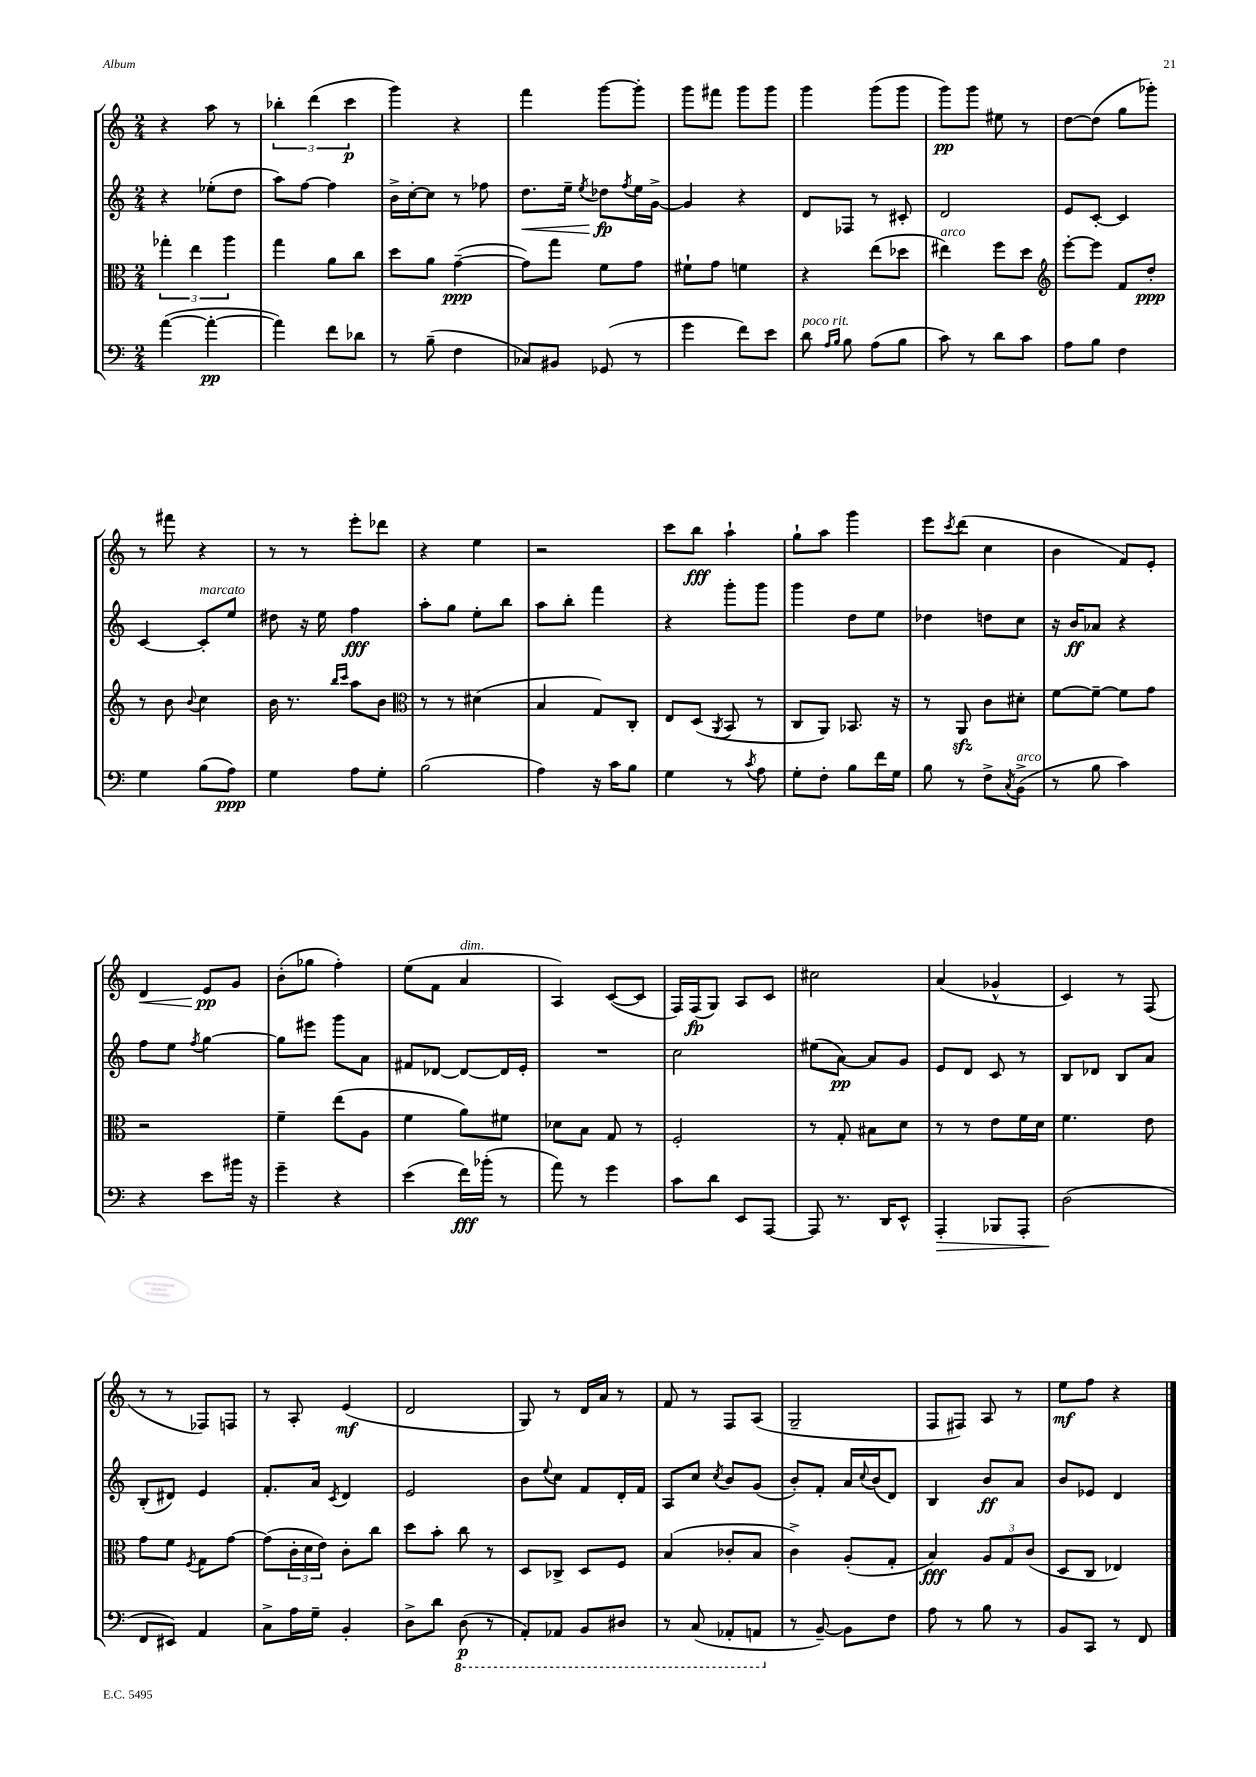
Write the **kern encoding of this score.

**kern	**dynam	**kern	**dynam	**kern	**dynam	**kern	**dynam
*part4	*part4	*part3	*part3	*part2	*part2	*part1	*part1
*staff4	*staff4	*staff3	*staff3	*staff2	*staff2	*staff1	*staff1
*clefF4	*	*clefC3	*	*clefG2	*	*clefG2	*
*k[]	*	*k[]	*	*k[]	*	*k[]	*
*M2/4	*	*M2/4	*	*M2/4	*	*M2/4	*
=20	=20	=20	=20	=20	=20	=20	=20
([4a\	.	6gg-X'\	.	4r	.	4r	.
.	.	6ee\	.	.	.	.	.
4a'\_	pp	.	.	(8ee-X'\L	.	8aa\	.
.	.	6aa\	.	.	.	.	.
.	.	.	.	8dd\J	.	8r	.
=21	=21	=21	=21	=21	=21	=21	=21
4a\])	.	4gg\	.	8aa\L)	.	6bb-X'\	.
.	.	.	.	[8ff\J	.	.	.
.	.	.	.	.	.	(6ddd\	.
8f\L	.	8a\L	.	4ff\]	.	.	.
.	.	.	.	.	.	6ccc\	p
8d-X\J	.	8cc\J	.	.	.	.	.
=22	=22	=22	=22	=22	=22	=22	=22
8r	.	8dd\L	.	16b^\LL	.	4ggg\)	.
.	.	.	.	[16cc'\J	.	.	.
(8B~\	.	8a\J	.	8cc\J]	.	.	.
4F\	.	([4g~\	ppp	8r	.	4r	.
.	.	.	.	8ff-X\	.	.	.
=23	=23	=23	=23	=23	=23	=23	=23
!	!	!	!	!	!LO:HP:b	!	!
8C-X/L)	.	8g\L])	.	8.dd\L	<	4fff\	.
8BB#X/J	.	8gg\J	.	.	.	.	.
.	.	.	.	16ee~\Jk	.	.	.
.	.	.	.	8qee/	.	.	.
(8GG-X/	.	8f\L	.	8dd-X\L	fp	[8ggg\L	.
.	.	.	.	8qff/	.	.	.
8r	.	8g\J	.	16ee\L	[	8ggg'\J]	.
.	.	.	.	[16g^\JJ	.	.	.
=24	=24	=24	=24	=24	=24	=24	=24
4g\	.	8f#X`\L	.	4g/]	.	8ggg\L	.
.	.	8g\J	.	.	.	8fff#X\J	.
8f\L)	.	4fn\	.	4r	.	8ggg\L	.
8e\J	.	.	.	.	.	8ggg\J	.
=25	=25	=25	=25	=25	=25	=25	=25
!LO:TX:a:i:t=poco rit.	!	!	!	!	!	!	!
8d\	.	4r	.	8d/L	.	4ggg\	.
16qqA/LL	.	.	.	.	.	.	.
16qqB/JJ	.	.	.	.	.	.	.
8B\	.	.	.	8F-X/J	.	.	.
(8A\L	.	(8ee\L	.	8r	.	(8ggg\L	.
8B\J	.	8dd-X\J	.	8c#X'/	.	8ggg\J	.
=26	=26	=26	=26	=26	=26	=26	=26
!	!	!LO:TX:a:i:t=arco	!	!	!	!	!
8c\)	.	4ee#X\)	.	2d/	.	8ggg\L)	pp
8r	.	.	.	.	.	8ggg\J	.
8d\L	.	8ff\L	.	.	.	8ee#X\	.
8c\J	.	8dd\J	.	.	.	8r	.
=27	=27	=27	=27	=27	=27	=27	=27
*	*	*clefG2	*	*	*	*	*
8A\L	.	[8eee'\L	.	8e/L	.	[8dd\L	.
8B\J	.	8eee\J]	.	[8c'/J	.	(8dd\J]	.
4F\	.	8f/L	.	4c/]	.	8gg\L	.
.	.	8dd'/J	ppp	.	.	8ggg-X'\J)	.
!!LO:LB:g=z
=28	=28	=28	=28	=28	=28	=28	=28
4G\	.	8r	.	[4c/	.	8r	.
.	.	8b\	.	.	.	8fff#X\	.
.	.	8qqb/	.	.	.	.	.
!	!	!	!	!LO:TX:a:i:t=marcato	!	!	!
(8B\L	.	4cc\	.	8c'/L]	.	4r	.
8A\J)	ppp	.	.	8ee/J	.	.	.
=29	=29	=29	=29	=29	=29	=29	=29
4G\	.	16b\	.	8dd#X\	.	8r	.
.	.	8.r	.	.	.	.	.
.	.	.	.	16r	.	8r	.
.	.	.	.	16ee\	.	.	.
.	.	16qqbb/LL	.	.	.	.	.
.	.	16qqccc/JJ	.	.	.	.	.
8A\L	.	8aa\L	.	4ff\	fff	8eee'\L	.
8G'\J	.	8b\J	.	.	.	8ddd-X\J	.
=30	=30	=30	=30	=30	=30	=30	=30
*	*	*clefC3	*	*	*	*	*
(2B\	.	8r	.	8aa'\L	.	4r	.
.	.	8r	.	8gg\J	.	.	.
.	.	(4d#X\	.	8ee'\L	.	4ee\	.
.	.	.	.	8bb\J	.	.	.
=31	=31	=31	=31	=31	=31	=31	=31
4A\)	.	4B/	.	8aa\L	.	2r	.
.	.	.	.	8bb'\J	.	.	.
16r	.	8G/L)	.	4fff\	.	.	.
16c\KL	.	.	.	.	.	.	.
8B\J	.	8C'/J	.	.	.	.	.
=32	=32	=32	=32	=32	=32	=32	=32
4G\	.	8E/L	.	4r	.	8ccc\L	.
.	.	(8D/J	.	.	.	8bb\J	fff
.	.	8qAA/	.	.	.	.	.
8r	.	8BB/	.	8ggg'\L	.	4aa`\	.
8qc/	.	.	.	.	.	.	.
8A\	.	8r	.	8ggg\J	.	.	.
=33	=33	=33	=33	=33	=33	=33	=33
8G'\L	.	8C/L	.	4ggg\	.	8gg`\L	.
8F'\J	.	8AA/J)	.	.	.	8aa\J	.
8B\L	.	8.BB-X/	.	8dd\L	.	4ggg\	.
16f\L	.	.	.	8ee\J	.	.	.
16G\JJ	.	16r	.	.	.	.	.
=34	=34	=34	=34	=34	=34	=34	=34
8B\	.	8r	.	4dd-X\	.	8eee\L	.
.	.	.	.	.	.	8qccc/	.
8r	.	8AAzz/	.	.	.	(8ddd\J	.
8F^\L	.	8c\L	.	8ddn\L	.	4cc\	.
8qC/	.	.	.	.	.	.	.
!LO:TX:a:i:t=arco	!	!	!	!	!	!	!
(8BB^\J	.	8d#X'\J	.	8cc\J	.	.	.
=35	=35	=35	=35	=35	=35	=35	=35
8r	.	[8f\L	.	16r	.	4b\	.
.	.	.	.	16b/KL	ff	.	.
8B\	.	8f~\J_	.	8a-X/J	.	.	.
4c\)	.	8f\L]	.	4r	.	8f/L)	.
.	.	8g\J	.	.	.	8e'/J	.
!!LO:LB:g=z
=36	=36	=36	=36	=36	=36	=36	=36
!	!	!	!	!	!	!	!LO:HP:b
4r	.	2r	.	8ff\L	.	4d/	<
.	.	.	.	8ee\J	.	.	.
.	.	.	.	8qff/	.	.	.
8e\L	.	.	.	[4gg\	.	8e/L	pp
16b#X\Jk	.	.	.	.	.	8g/J	[
16r	.	.	.	.	.	.	.
=37	=37	=37	=37	=37	=37	=37	=37
4g~\	.	4f~\	.	8gg\L]	.	(8b'\L	.
.	.	.	.	8eee#X\J	.	8gg-X\J	.
4r	.	(8ee\L	.	8ggg\L	.	4ff'\)	.
.	.	8A\J	.	8a\J	.	.	.
=38	=38	=38	=38	=38	=38	=38	=38
(4e\	.	4f\	.	8f#X/L	.	(8ee\L	.
.	.	.	.	[8d-X/J	.	8f\J	.
!	!	!	!	!	!	!LO:TX:a:i:t=dim.	!
16f\LL)	fff	8a\L)	.	8d-/L_	.	4a/	.
(16b-X'\JJ	.	.	.	.	.	.	.
8r	.	8f#X\J	.	16d-/L]	.	.	.
.	.	.	.	16e'/JJ	.	.	.
=39	=39	=39	=39	=39	=39	=39	=39
8a\)	.	8d-X\L	.	2r	.	4A/)	.
8r	.	8B\J	.	.	.	.	.
4g\	.	8G/	.	.	.	([8c/L	.
.	.	8r	.	.	.	8c/J]	.
=40	=40	=40	=40	=40	=40	=40	=40
8c\L	.	2F'/	.	2cc\	.	16F/LL)	.
.	.	.	.	.	.	(16F/J	fp
8d\J	.	.	.	.	.	8G/J)	.
8EE/L	.	.	.	.	.	8A/L	.
[8AAA/J	.	.	.	.	.	8c/J	.
=41	=41	=41	=41	=41	=41	=41	=41
8AAA/]	.	8r	.	(8ee#X\L	.	2cc#X\	.
8.r	.	8G'/	.	[8a\J)	pp	.	.
.	.	8B#X\L	.	8a/L]	.	.	.
16DD/KL	.	.	.	.	.	.	.
8EE^^/J	.	8d\J	.	8g/J	.	.	.
=42	=42	=42	=42	=42	=42	=42	=42
!	!LO:HP:b	!	!	!	!	!	!
4AAA'/	>	8r	.	8e/L	.	(4a/	.
.	.	8r	.	8d/J	.	.	.
8BBB-X/L	.	8e\L	.	8c/	.	4g-X^^/	.
8AAA'/J	.	16f\L	.	8r	.	.	.
.	.	16d\JJ	.	.	.	.	.
=43	=43	=43	=43	=43	=43	=43	=43
(2D\	.	4.f\	.	8B/L	.	4c/)	.
.	.	.	.	8d-X/J	.	.	.
.	.	.	.	8B/L	.	8r	.
.	.	8e\	.	8a/J	.	(8F/	.
.	]	.	.	.	.	.	.
!!LO:LB:g=z
=44	=44	=44	=44	=44	=44	=44	=44
8FF/L	.	8g\L	.	(8B'/L	.	8r	.
8EE#X/J)	.	8f\J	.	8d#X/J)	.	8r	.
.	.	8qF/	.	.	.	.	.
4AA/	.	8G\L	.	4e/	.	8F-X/L)	.
.	.	[8g\J	.	.	.	8Fn/J	.
=45	=45	=45	=45	=45	=45	=45	=45
8C^\L	.	(8g\L]	.	8.f'/L	.	8r	.
16A\L	.	24c'\L	.	.	.	8A'/	.
.	.	24d\	.	.	.	.	.
16G~\JJ	.	.	.	16a/Jk	.	.	.
.	.	24e\JJ)	.	.	.	.	.
.	.	.	.	8qc/	.	.	.
4BB'/	.	8c'\L	.	4d/	.	(4e/	mf
.	.	8cc\J	.	.	.	.	.
=46	=46	=46	=46	=46	=46	=46	=46
8D^\L	.	8dd\L	.	2e/	.	2d/	.
8d\J	.	8b'\J	.	.	.	.	.
*8ba	*	*	*	*	*	*	*
(8DD\	p	8cc\	.	.	.	.	.
8r	.	8r	.	.	.	.	.
=47	=47	=47	=47	=47	=47	=47	=47
8AAA'/L)	.	8D/L	.	8b\L	.	8G/)	.
.	.	.	.	8qqee/	.	.	.
8AAA-X/J	.	8C-X^/J	.	8cc\J	.	8r	.
8BBB/L	.	8D/L	.	8f/L	.	16d/LL	.
.	.	.	.	.	.	16a/JJ	.
8DD#X/J	.	8F/J	.	16d'/L	.	8r	.
.	.	.	.	16f/JJ	.	.	.
=48	=48	=48	=48	=48	=48	=48	=48
8r	.	(4B/	.	8A/L	.	8f/	.
(8CC/	.	.	.	8cc/J	.	8r	.
.	.	.	.	8qcc/	.	.	.
8AAA-X'/L	.	8c-X'/L	.	8b/L	.	8F/L	.
8AAAn/J	.	8B/J	.	(8g/J	.	(8A/J	.
=49	=49	=49	=49	=49	=49	=49	=49
*X8ba	*	*	*	*	*	*	*
8r	.	4c^\)	.	8b'/L)	.	2G~/	.
[8BB~/)	.	.	.	8f'/J	.	.	.
8BB\L]	.	(8A'/L	.	16a/LL	.	.	.
.	.	.	.	8qqcc/	.	.	.
.	.	.	.	(16b/J	.	.	.
8F\J	.	8G'/J	.	8d/J)	.	.	.
=50	=50	=50	=50	=50	=50	=50	=50
8A\	.	4B/)	fff	4B/	.	8F/L	.
8r	.	.	.	.	.	8F#X/J)	.
8B\	.	12A/L	.	8b/L	ff	8A/	.
.	.	12G/	.	.	.	.	.
8r	.	.	.	8a/J	.	8r	.
.	.	(12c/J	.	.	.	.	.
=51	=51	=51	=51	=51	=51	=51	=51
8BB/L	.	8D/L	.	8b/L	.	8ee\L	mf
8CC/J	.	8C/J	.	8e-X/J	.	8ff\J	.
8r	.	4E-X/)	.	4d/	.	4r	.
8FF/	.	.	.	.	.	.	.
==	==	==	==	==	==	==	==
*-	*-	*-	*-	*-	*-	*-	*-
